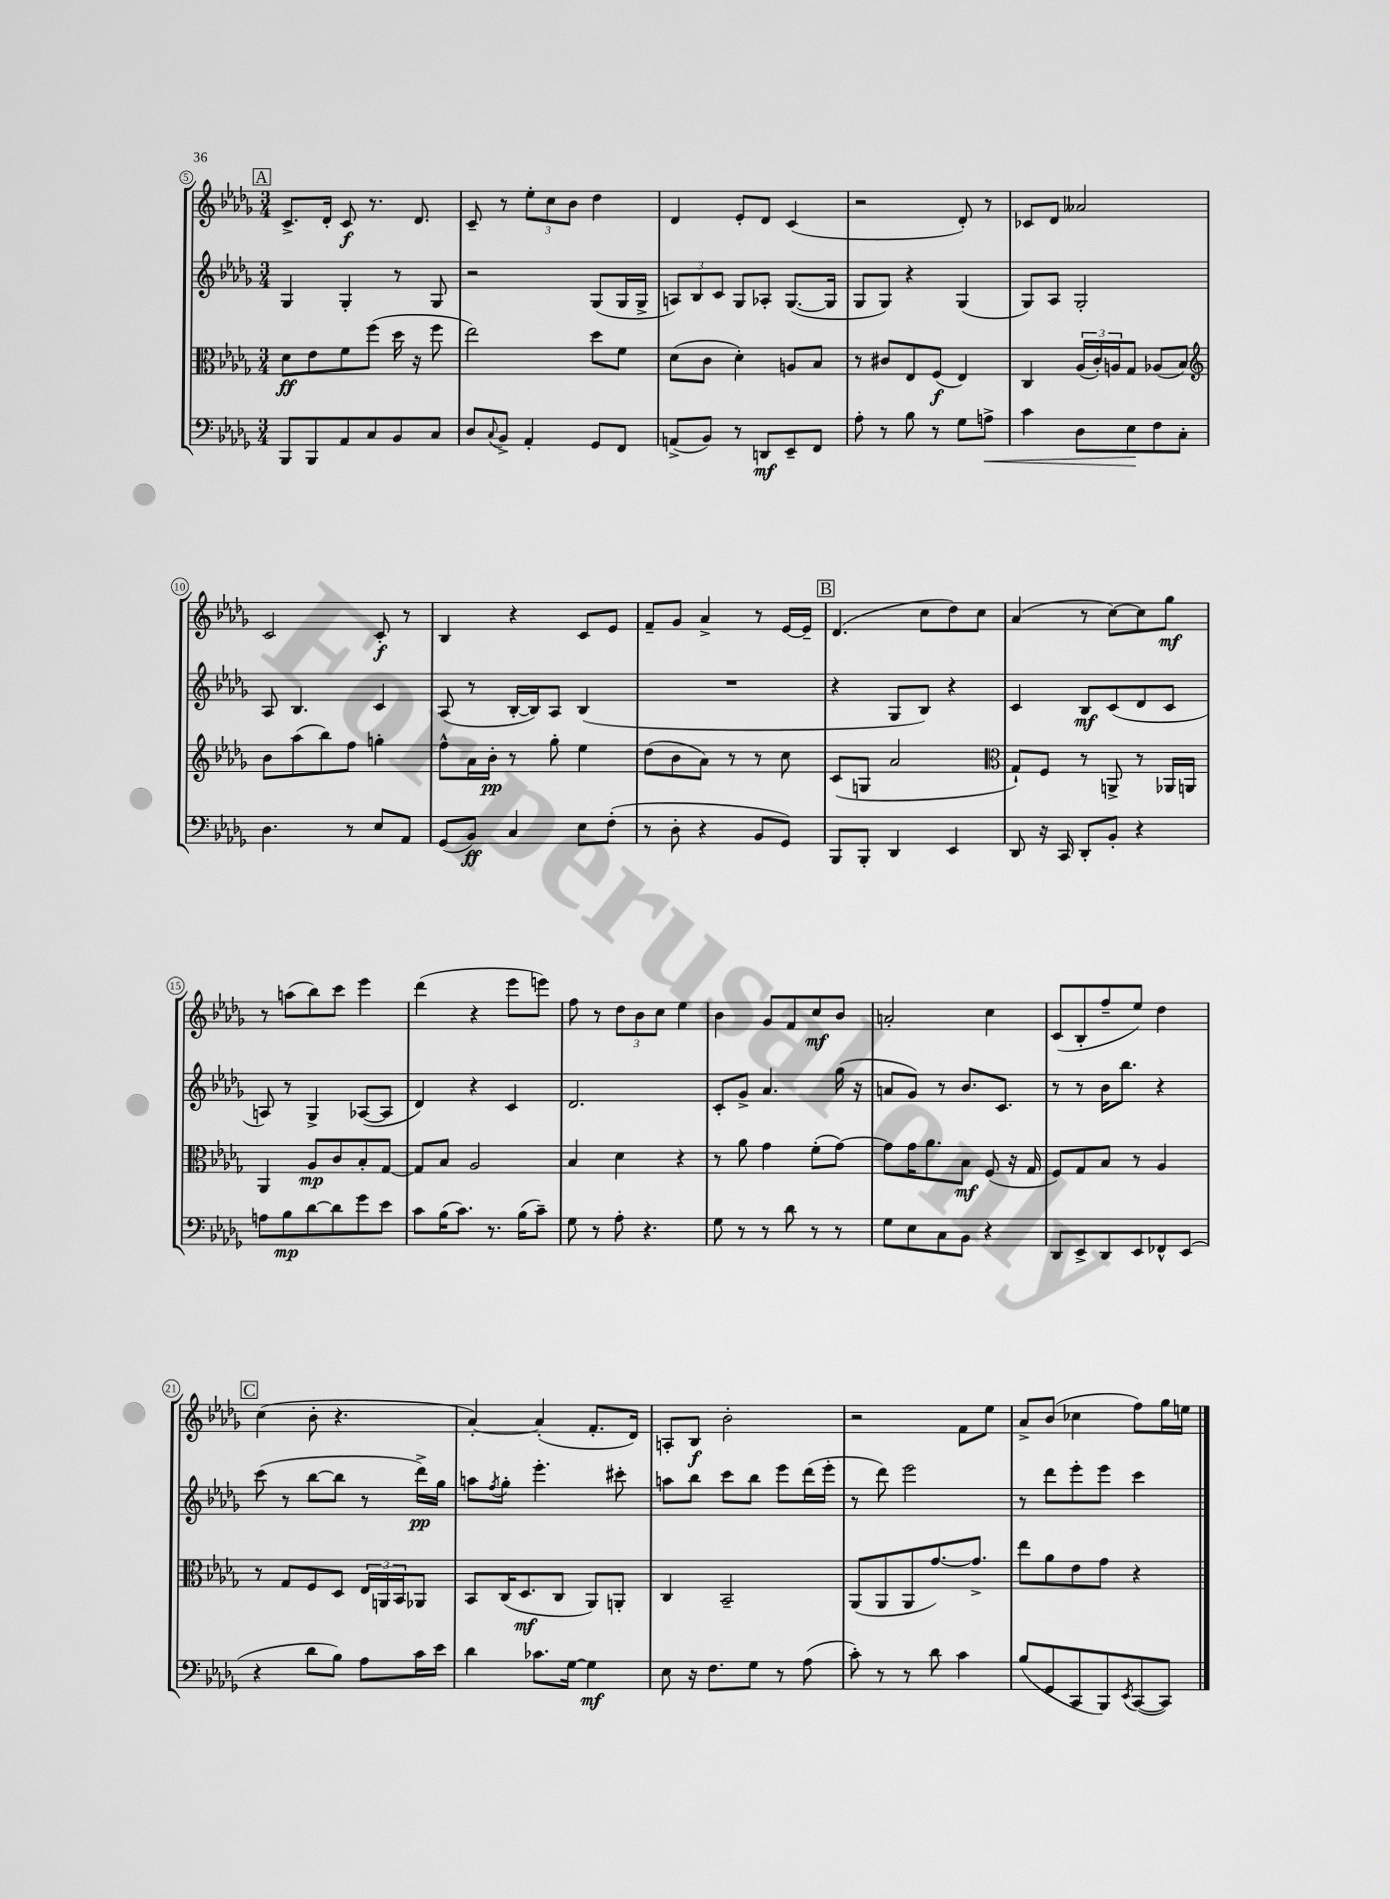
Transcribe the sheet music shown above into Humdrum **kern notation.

**kern	**kern	**kern	**kern
*staff4	*staff3	*staff2	*staff1
*clefF4	*clefC3	*clefG2	*clefG2
*k[b-e-a-d-g-]	*k[b-e-a-d-g-]	*k[b-e-a-d-g-]	*k[b-e-a-d-g-]
*M3/4	*M3/4	*M3/4	*M3/4
8BBB-	8d-	4G-	8.c^
8BBB-	8e-	.	.
.	.	.	16d-'
8AA-	8f	4G-'	8c
8C	(8ff	.	8.r
8BB-	16dd-	8r	.
.	16r	.	8.d-
8C	8ff	8G-	.
=	=	=	=
8D-	2ee-)	2r	8c~
8qqC	.	.	.
8BB-^	.	.	8r
4AA-'	.	.	12ee-'
.	.	.	12cc
.	.	.	12b-
8GG-	8dd-	(8G-	4dd-
8FF	8f	16G-	.
.	.	16G-^	.
=	=	=	=
(8AA^	(8d-	12A)	4d-
.	.	12B-	.
8BB-)	8c	.	.
.	.	12c	.
8r	4d-')	8G-	8e-'
8DD	.	8A-'	8d-
8EE-~	8A	([8.G-	(4c
8FF	8B-	.	.
.	.	16G-]	.
=	=	=	=
8A-'	8r	8G-	2r
8r	8c#	8G-)	.
8B-	8E-	4r	.
8r	(8F	.	.
8G-	4E-)	(4G-	8d-')
8A^	.	.	8r
=	=	=	=
4c	4C	8G-)	8c-
.	.	8A-	8d-
8D-	(24A-	2G-'	2a--
.	24c')	.	.
.	24A	.	.
8E-	8G-	.	.
8F	(8A-	.	.
8C'	8B-)	.	.
=	=	=	=
*	*clefG2	*	*
4.D-	8b-	8A-	2c
.	(8aa-	4.B-	.
.	8bb-)	.	.
8r	8ff	.	.
8E-	4gg'	4c	8c'
8AA-	.	.	8r
=	=	=	=
(8GG-	8ff^^	(8A-	4B-
8BB-)	16a-	8r	.
.	16b-'	.	.
4C	8r	[16B-'	4r
.	.	16B-])	.
.	8gg-'	8A-	.
8E-	4ee-	(4B-	8c
(8F'	.	.	8e-
=	=	=	=
8r	(8dd-	2.r	8f~
8D-'	8b-	.	8g-
4r	8a-)	.	4a-^
.	8r	.	.
8BB-	8r	.	8r
8GG-)	8cc	.	[16e-
.	.	.	16e-~]
=	=	=	=
8BBB-	(8c	4r	(4.d-
8BBB-'	8G	.	.
4DD-	2a-	8G-	.
.	.	8B-)	8cc
4EE-	.	4r	8dd-)
.	.	.	8cc
=	=	=	=
*	*clefC3	*	*
8DD-	8G-`)	4c	(4a-
16r	8F	.	.
16CC	.	.	.
8DD-'	8r	8B-	8r
8BB-'	8AA^	(8c	[8cc)
4r	8r	8d-	8cc]
.	16AA-	8c	8gg-
.	16AA	.	.
=	=	=	=
8A	4AA-	8A)	8r
8B-	.	8r	(8aa
[8d-	8A-	4G-^	8bb-)
8d-]	8c	.	8ccc
8g-	8B-'	([8A-	4eee-
8e-	[8G-	8A-]	.
=	=	=	=
8c	8G-]	4d-)	(4ddd-
(16B-	8B-	.	.
8.c)	.	.	.
.	2A-	4r	4r
8.r	.	.	.
.	.	4c	8eee-
(16B-	.	.	.
8c~)	.	.	8eee)
=	=	=	=
8G-	4B-	2.d-	8ff
8r	.	.	8r
8A-'	4d-	.	12dd-
.	.	.	12b-
4.r	.	.	.
.	.	.	12cc
.	4r	.	4ee-
=	=	=	=
8G-	8r	8c'	4b-
8r	8a-	8g-^	.
8r	4g-	4.a-	8g-
8d-	.	.	8f
8r	(8f'	.	8cc
8r	[8g-)	(16gg-	8b-
.	.	16r	.
=	=	=	=
8G-	8g-]	8a	2a'
8E-	16g-	8g-)	.
.	8.a-	.	.
8C	.	8r	.
8BB-	8B-	8.b-	.
4r	(8F	.	4cc
.	.	8.c	.
.	16r	.	.
.	16G-	.	.
=	=	=	=
8DD-	8F)	8r	(8c
8EE-^	8G-	8r	8B-'
8DD-	8B-	16b-	8ff~
.	.	8.bb-	.
8EE-	8r	.	8ee-)
8FF-^^	4A-	4r	4dd-
(8EE-	.	.	.
=	=	=	=
4r	8r	(8ccc	(4cc
.	8G-	8r	.
8d-	8F	[8bb-	8b-'
8B-)	8D-	8bb-]	4.r
8A-	24E-	8r	.
.	24AA	.	.
.	24BB-	.	.
16c	8AA-	16ddd-^)	.
16e-	.	16gg-	.
=	=	=	=
4d-	8BB-	8aa	[4a-')
.	.	8qff	.
.	(16C	8gg-'	.
.	8.D-	.	.
8.c-	.	4.eee-'	(4a-']
.	8C	.	.
[16G-	.	.	.
4G-]	8AA-)	.	8.f'
.	8AA'	8ccc#'	.
.	.	.	16d-)
=	=	=	=
8E-	4C	8aa	8A'
16r	.	8bb-	8B-
8.F	.	.	.
.	2BB-~	8ccc	2b-'
8G-	.	8bb-	.
8r	.	8eee-	.
(8A-	.	(16ddd-	.
.	.	16eee-'	.
=	=	=	=
8c')	(8AA-	8r	2r
8r	8AA-	8ddd-)	.
8r	8AA-	2eee-	.
8d-	[8.g-)	.	.
4c	.	.	8f
.	8.g-^]	.	.
.	.	.	8ee-
=	=	=	=
(8B-	8ee-	8r	8a-^
8GG-	8a-	8ddd-	(8b-
8CC	8e-	8eee-'	4cc-
8BBB-)	8g-	8eee-	.
8qEE-	.	.	.
([8CC	4r	4ccc	8ff)
8CC])	.	.	16gg-
.	.	.	16ee
==	==	==	==
*-	*-	*-	*-
